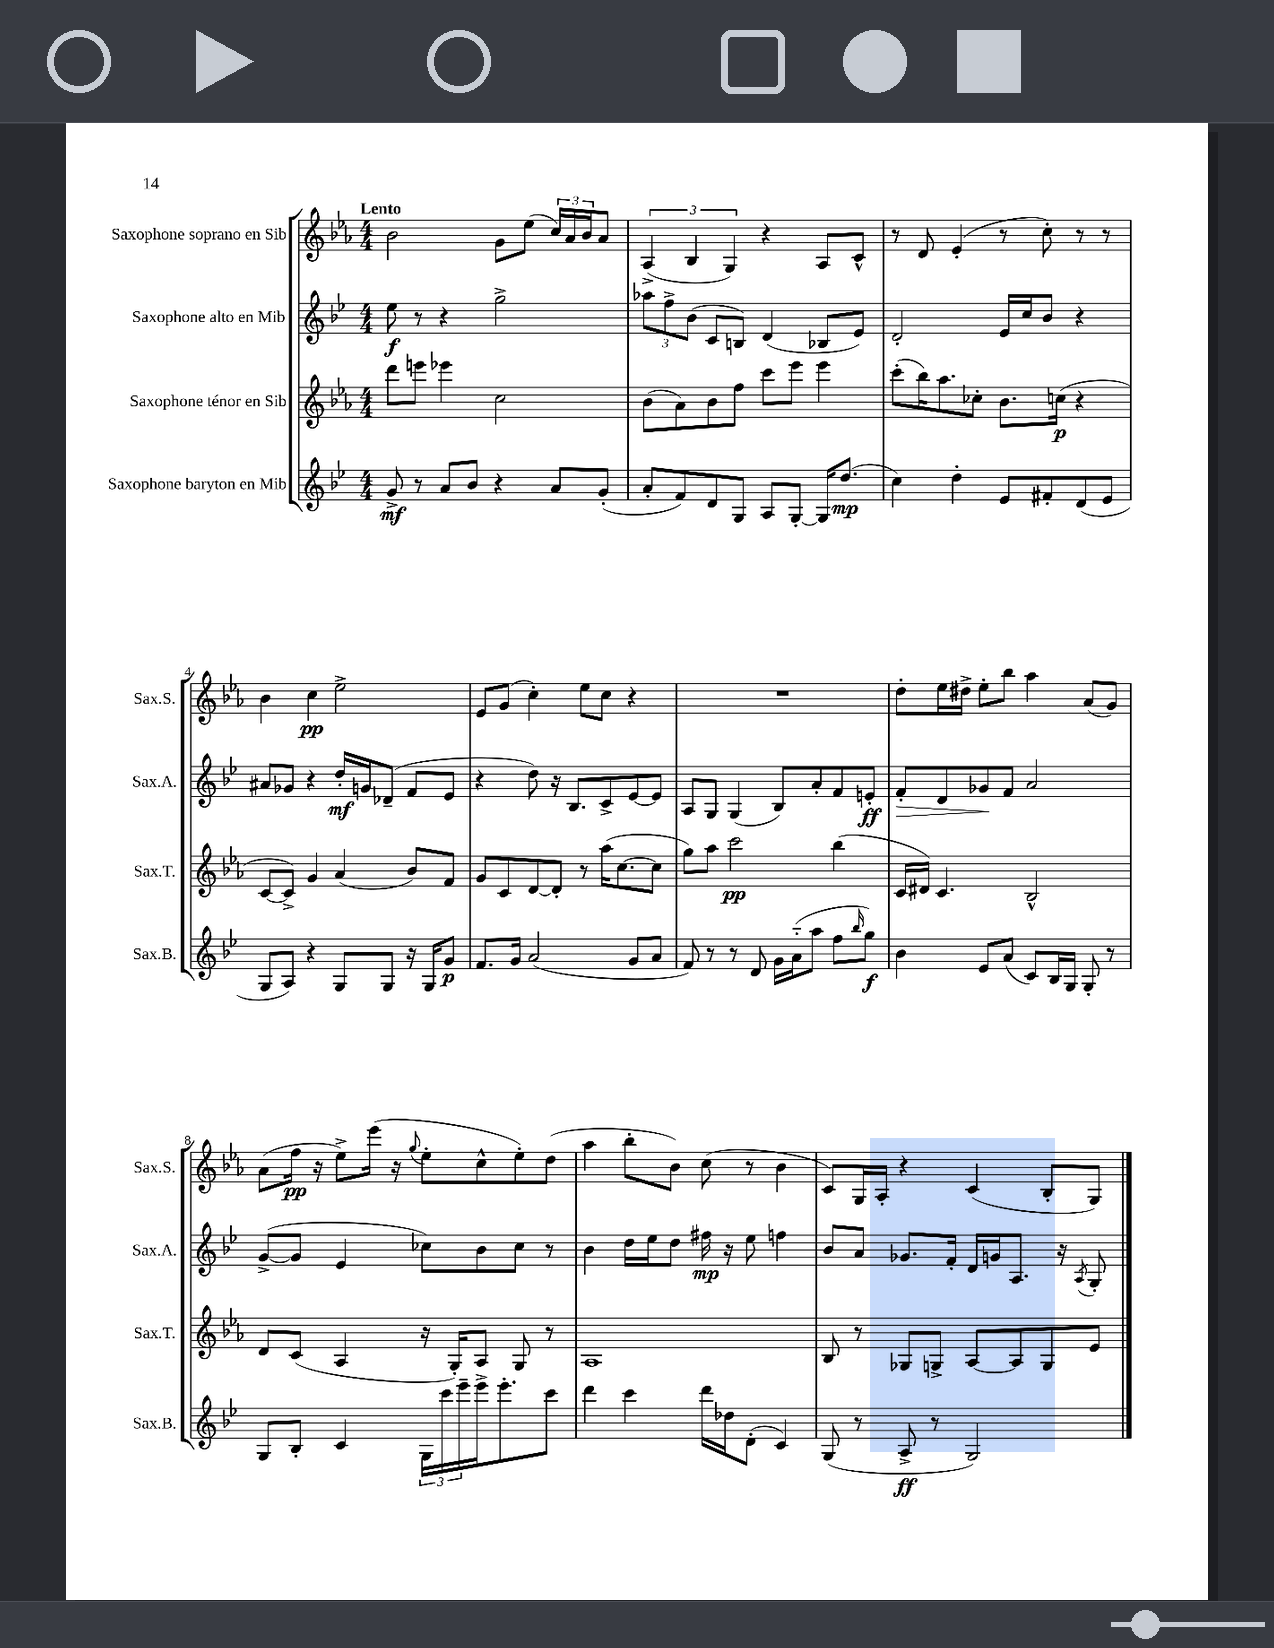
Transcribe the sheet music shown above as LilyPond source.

<<
\new StaffGroup <<
\new Staff = "s0" \with { instrumentName = "Saxophone soprano en Sib" shortInstrumentName = "Sax.S." } {
    \clef treble \key ees \major \numericTimeSignature \time 4/4 \tempo "Lento"
    bes'2 g'8 ees''8( \tuplet 3/2 { c''16) aes'16 bes'16 } aes'8 |
    \tuplet 3/2 { aes4->( bes4 g4) } r4 aes8 c'8-^ |
    r8 d'8 ees'4-.( r8 c''8-.) r8 r8 |
    bes'4 c''4\pp ees''2-> |
    ees'8 g'8( c''4-.) ees''8 c''8 r4 |
    R1 |
    d''8-. ees''16 dis''16-> ees''8-. bes''8 aes''4 aes'8( g'8) |
    aes'8( f''16\pp r16 ees''8->) ees'''16( r16 \appoggiatura { g''8 } ees''8-. c''8-^ ees''8-.) d''8( |
    aes''4 bes''8-. bes'8) c''8( r8 bes'4 |
    c'8) g16 aes16-. r4 c'4( bes8-. g8) \bar "|." |
}
\new Staff = "s1" \with { instrumentName = "Saxophone alto en Mib" shortInstrumentName = "Sax.A." } {
    \clef treble \key bes \major \numericTimeSignature \time 4/4
    ees''8\f r8 r4 g''2-> |
    \tuplet 3/2 { aes''8 f''8-> bes'8( } c'8 b8) d'4( bes8 ees'8) |
    d'2-. ees'16 c''16 bes'8 r4 |
    ais'8 ges'8 r4 d''16-.\mf g'16 des'8--( f'8 ees'8 |
    r4 d''8) r16 bes8. c'8-> ees'8~ ees'8 |
    a8 g8 g4( bes8) a'8-. f'8 e'8-.\ff |
    f'8-.\> d'8 ges'8\! f'8 a'2 |
    g'8~->( g'8 ees'4 ces''8) bes'8 ces''8 r8 |
    bes'4 d''16 ees''16 d''8 fis''16\mp r16 ees''8 f''4 |
    bes'8 a'8 ges'8. f'16-. d'16 g'16 a8. r16 \acciaccatura { a8 } g8-. \bar "|." |
}
\new Staff = "s2" \with { instrumentName = "Saxophone ténor en Sib" shortInstrumentName = "Sax.T." } {
    \clef treble \key ees \major \numericTimeSignature \time 4/4
    d'''8 e'''8 ees'''4 c''2 |
    bes'8( aes'8) bes'8 f''8 c'''8 ees'''8 ees'''4 |
    c'''8-.( bes''16) aes''8. ces''8-. bes'8. c''16\p( r4 |
    c'8~ c'8->) g'4 aes'4( bes'8) f'8 |
    g'8 c'8 d'8~ d'8-. r8 aes''16( c''8.~ c''8 |
    g''8) aes''8 c'''2\pp bes''4( |
    c'16 dis'16) c'4. bes2-^ |
    d'8 c'8( aes4 r16 g16-.) aes8 g8 r8 |
    aes1 |
    bes8 r8 ges8 g8-> aes8~ aes8 g8 ees'8 \bar "|." |
}
\new Staff = "s3" \with { instrumentName = "Saxophone baryton en Mib" shortInstrumentName = "Sax.B." } {
    \clef treble \key bes \major \numericTimeSignature \time 4/4
    g'8->\mf r8 a'8 bes'8 r4 a'8 g'8-.( |
    a'8-. f'8) d'8 g8 a8 g8~-. g16 d''8.\mp( |
    c''4) d''4-. ees'8 fis'8-. d'8( ees'8 |
    g8 a8) r4 g8 g8 r16 g16 g'8\p |
    f'8. g'16 a'2( g'8 a'8 |
    f'8) r8 r8 d'8 g'16 a'16-_( a''8 f''8 \grace { bes''16 } g''8\f) |
    bes'4 ees'8 a'8( c'8) bes16 g16 g8-. r8 |
    g8 bes8-. c'4 \tuplet 3/2 { g16 c'''16 ees'''16-- } ees'''16-> ees'''8.-. c'''8 |
    d'''4 c'''4 d'''16 des''16 d'8-.( c'4) |
    g8( r8 a8->\ff r8 g2) \bar "|." |
}
>>
>>
